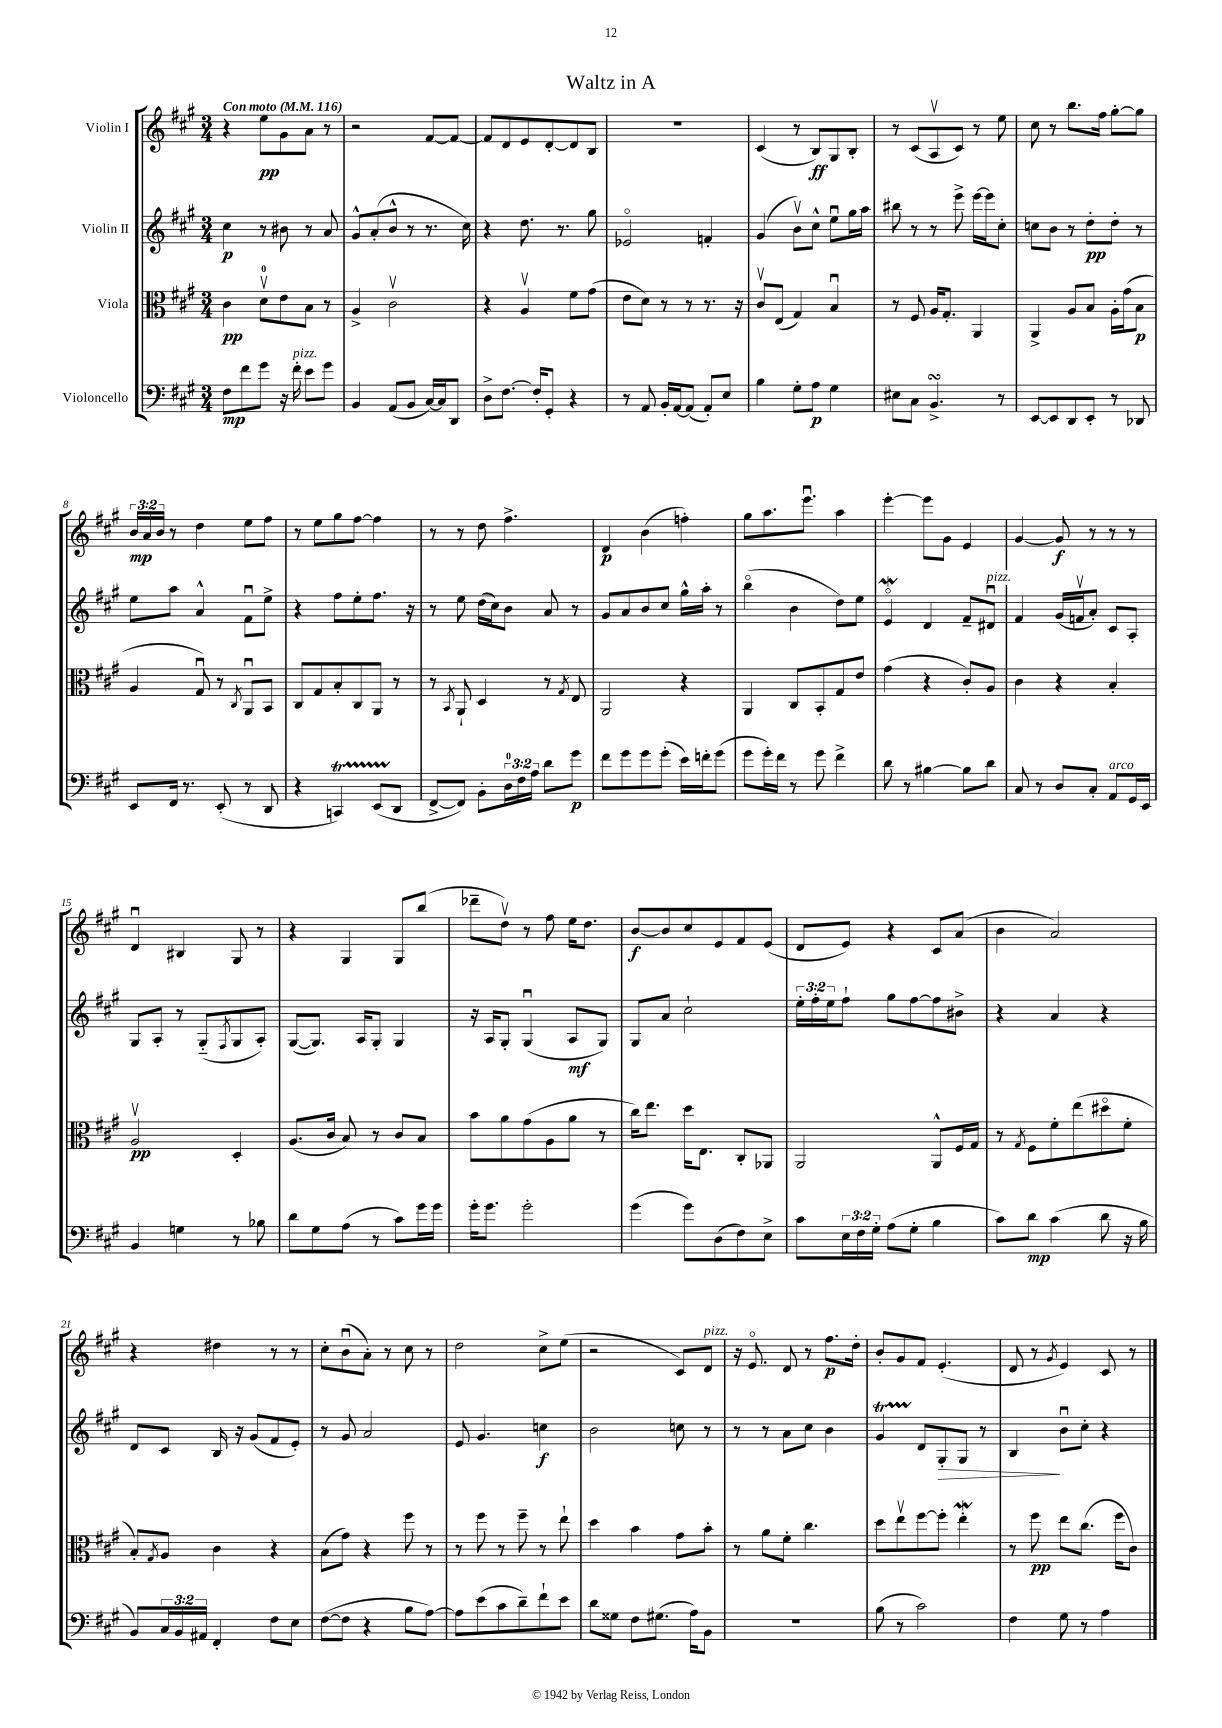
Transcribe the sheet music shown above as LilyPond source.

\header { title = "Waltz in A" }
<<
\new StaffGroup <<
\new Staff = "s0" \with { instrumentName = "Violin I" } {
    \clef treble \key a \major \numericTimeSignature \time 3/4 \override Staff.TupletNumber.text = #tuplet-number::calc-fraction-text \tempo "Con moto" 4 = 116
    r4 e''8\pp gis'8 a'8 r8 |
    r2 fis'8~ fis'8~ |
    fis'8 d'8 e'8 d'8~-. d'8 b8 |
    R2. |
    cis'4( r8 b8\ff) gis8 b8-. |
    r8 cis'8( a8\upbow cis'8) r8 e''8 |
    cis''8 r8 b''8. fis''16 gis''8~-. gis''8 |
    \tuplet 3/2 { b'16\mp a'16 b'16 } r8 d''4 e''8 fis''8 |
    r8 e''8 gis''8 fis''8~ fis''4 |
    r8 r8 d''8 fis''4.-> |
    d'4\p b'4( f''4-.) |
    gis''8 a''8. e'''8.\downbow a''4 |
    e'''4~-. e'''8 gis'8 e'4 |
    gis'4~ gis'8\f r8 r8 r8 |
    d'4\downbow bis4 gis8 r8 |
    r4 gis4 gis8 b''8( |
    des'''8-- d''8\upbow) r8 fis''8 e''16 d''8. |
    b'8~\f b'8 cis''8 e'8 fis'8 e'8( |
    d'8 e'8) r4 cis'8 a'8( |
    b'4 a'2) |
    r4 dis''4 r8 r8 |
    cis''8-. b'8\downbow( a'8-.) r8 cis''8 r8 |
    d''2 cis''8-> e''8( |
    r2 cis'8) d'8^\markup { \italic "pizz." } |
    r16 e'8.\flageolet d'8 r8 fis''8.\p d''16-. |
    b'8-. gis'8 fis'8 e'4.-.( |
    d'8 r8 \acciaccatura { gis'8 } e'4) cis'8 r8 \bar "|." |
}
\new Staff = "s1" \with { instrumentName = "Violin II" } {
    \clef treble \key a \major \numericTimeSignature \time 3/4 \override Staff.TupletNumber.text = #tuplet-number::calc-fraction-text
    cis''4\p r8 bis'8 r8 a'8 |
    gis'8-^ a'8-.( b'8-^ r8 r8. cis''16) |
    r4 d''8. r8. gis''8 |
    ees'2\flageolet f'4-. |
    gis'4( b'8\upbow) cis''8-^ e''8\downbow gis''16 a''16 |
    bis''8 r8 r8 e'''8-> e'''16~ e'''16 cis''8-. |
    c''8 b'8 r8 d''8-.\pp d''8-. r8 |
    e''8 a''8 a'4-^ fis'8\downbow e''8-> |
    r4 fis''8 e''8-. fis''8. r16 |
    r8 e''8 d''16( cis''16) b'8 a'8 r8 |
    gis'8 a'8 b'8 cis''8 gis''16-^ a''16-. r8 |
    b''4\flageolet( b'4 d''8) e''8 |
    e'4\flageolet\mordent d'4 fis'8-- dis'8\downbow^\markup { \italic "pizz." } |
    fis'4 gis'16( f'16\upbow a'8-.) cis'8 a8-. |
    gis8 a8-. r8 gis8-_( \acciaccatura { fis8 } gis8 a8-.) |
    gis8~( gis8.) a16 gis8-. gis4 |
    r16 a16 gis8-. gis4\downbow( a8\mf gis8) |
    gis8 a'8 cis''2-! |
    \tuplet 3/2 { e''16-. fis''16-. e''16 } fis''8-! gis''8 fis''8~ fis''8 bis'8-> |
    r4 a'4 r4 |
    d'8 cis'8 b16 r16 gis'8( fis'8 e'8-.) |
    r8 gis'8 a'2 |
    e'8 gis'4. c''4\f |
    b'2 c''8 r8 |
    r8 r8 a'8 cis''8 b'4 |
    gis'4\startTrillSpan d'8\stopTrillSpan gis8-.\> gis8 r8 |
    b4\! b'8\downbow cis''8-. r4 \bar "|." |
}
\new Staff = "s2" \with { instrumentName = "Viola" } {
    \clef alto \key a \major \numericTimeSignature \time 3/4
    cis'4\pp d'8-0\upbow e'8 b8 r8 |
    a4-> cis'2\upbow |
    r4 a4\upbow fis'8 gis'8( |
    e'8 d'8) r8 r8 r8. r16 |
    cis'8\upbow e8( gis4) b4\downbow |
    r8 fis8 a16 gis8.-. a,4 |
    a,4-> a8 b8 a16-. gis'16( b8\p |
    a4 gis8\downbow) r8 \acciaccatura { cis8 } a,8\downbow b,8 |
    cis8 gis8 b8-. cis8 a,8 r8 |
    r8 \acciaccatura { b,8 } a,8-! d4 r8 \acciaccatura { gis8 } e8 |
    a,2 r4 |
    a,4 cis8 b,8-. gis8 e'8 |
    gis'4( r4 cis'8-.) a8 |
    cis'4 r4 b4-. |
    a2\upbow\pp d4-. |
    a8.( cis'16 b8) r8 cis'8 b8 |
    b'8 a'8 gis'8( a8 a'8 r8 |
    cis''16) e''8. d''16 e8. cis8-. aes,8 |
    a,2 a,8-^ fis16 gis16 |
    r8 \acciaccatura { gis8 } fis8 fis'8-. e''8( dis''8\flageolet fis'8-. |
    b8-.) \acciaccatura { gis8 } a8 cis'4 r4 |
    b8( gis'8) r4 fis''8 r8 |
    r8 fis''8 r8 fis''8-- r8 e''8-! |
    d''4 b'4 gis'8 b'8-. |
    r8 a'8 fis'8-. cis''4. |
    d''8 e''8\upbow fis''8~ fis''8-. e''4-.\mordent |
    r8 fis''8\pp e''8 cis''8.( fis''16 cis'8) \bar "|." |
}
\new Staff = "s3" \with { instrumentName = "Violoncello" } {
    \clef bass \key a \major \numericTimeSignature \time 3/4 \override Staff.TupletNumber.text = #tuplet-number::calc-fraction-text
    fis8\mp fis'8 gis'8 r16 fis'16-.^\markup { \italic "pizz." } e'8 gis'8 |
    b,4 a,8( b,8 cis16~) cis16 d,8 |
    d8-> fis8.~ fis16-. gis,8-. r4 |
    r8 a,8 b,16-. a,16~ a,8( a,8-.) e8 |
    b4 gis8-. a8\p gis4 |
    eis8 cis8 b,4.->\turn r8 |
    e,8~ e,8 d,8 e,8-. r8 des,8 |
    e,8 fis,16 r8. e,8-.( r8 d,8 |
    r4 c,4\startTrillSpan) e,8( d,8\stopTrillSpan |
    fis,8~-> fis,8) b,8-. \tuplet 3/2 { d16-0 fis16 a16 } d'8 gis'8\p |
    fis'8 gis'8 gis'8 gis'8-.( e'16) f'16-. gis'8( |
    gis'8 gis'16-.) fis'16 r8 gis'8 fis'4-> |
    d'8 r8 bis4~ bis8 d'8 |
    cis8 r8 d8 cis8-. a,8^\markup { \italic "arco" } gis,16 e,16 |
    b,4 g4 r8 bes8 |
    d'8 gis8 a8( r8 cis'8) gis'16 gis'16 |
    gis'16-. gis'8. gis'2-. |
    gis'4( gis'8) d8( fis8) e8-> |
    cis'8 \tuplet 3/2 { e16 fis16 gis16-. } a8( gis8-. b4 |
    cis'8) d'8\mp cis'4( d'8 r16 b16 |
    b,8) \tuplet 3/2 { cis16 b,16 ais,16 } fis,4-. fis8 e8 |
    fis8~( fis8 r4 b8 a8~) |
    a8 e'8( cis'8 d'8--) fis'8-! e'8 |
    d'8 gisis8 fis8 gis8.( a16) b,8 |
    R2. |
    b8( r8 cis'2) |
    fis4 gis8 r8 a4 \bar "|." |
}
>>
>>
